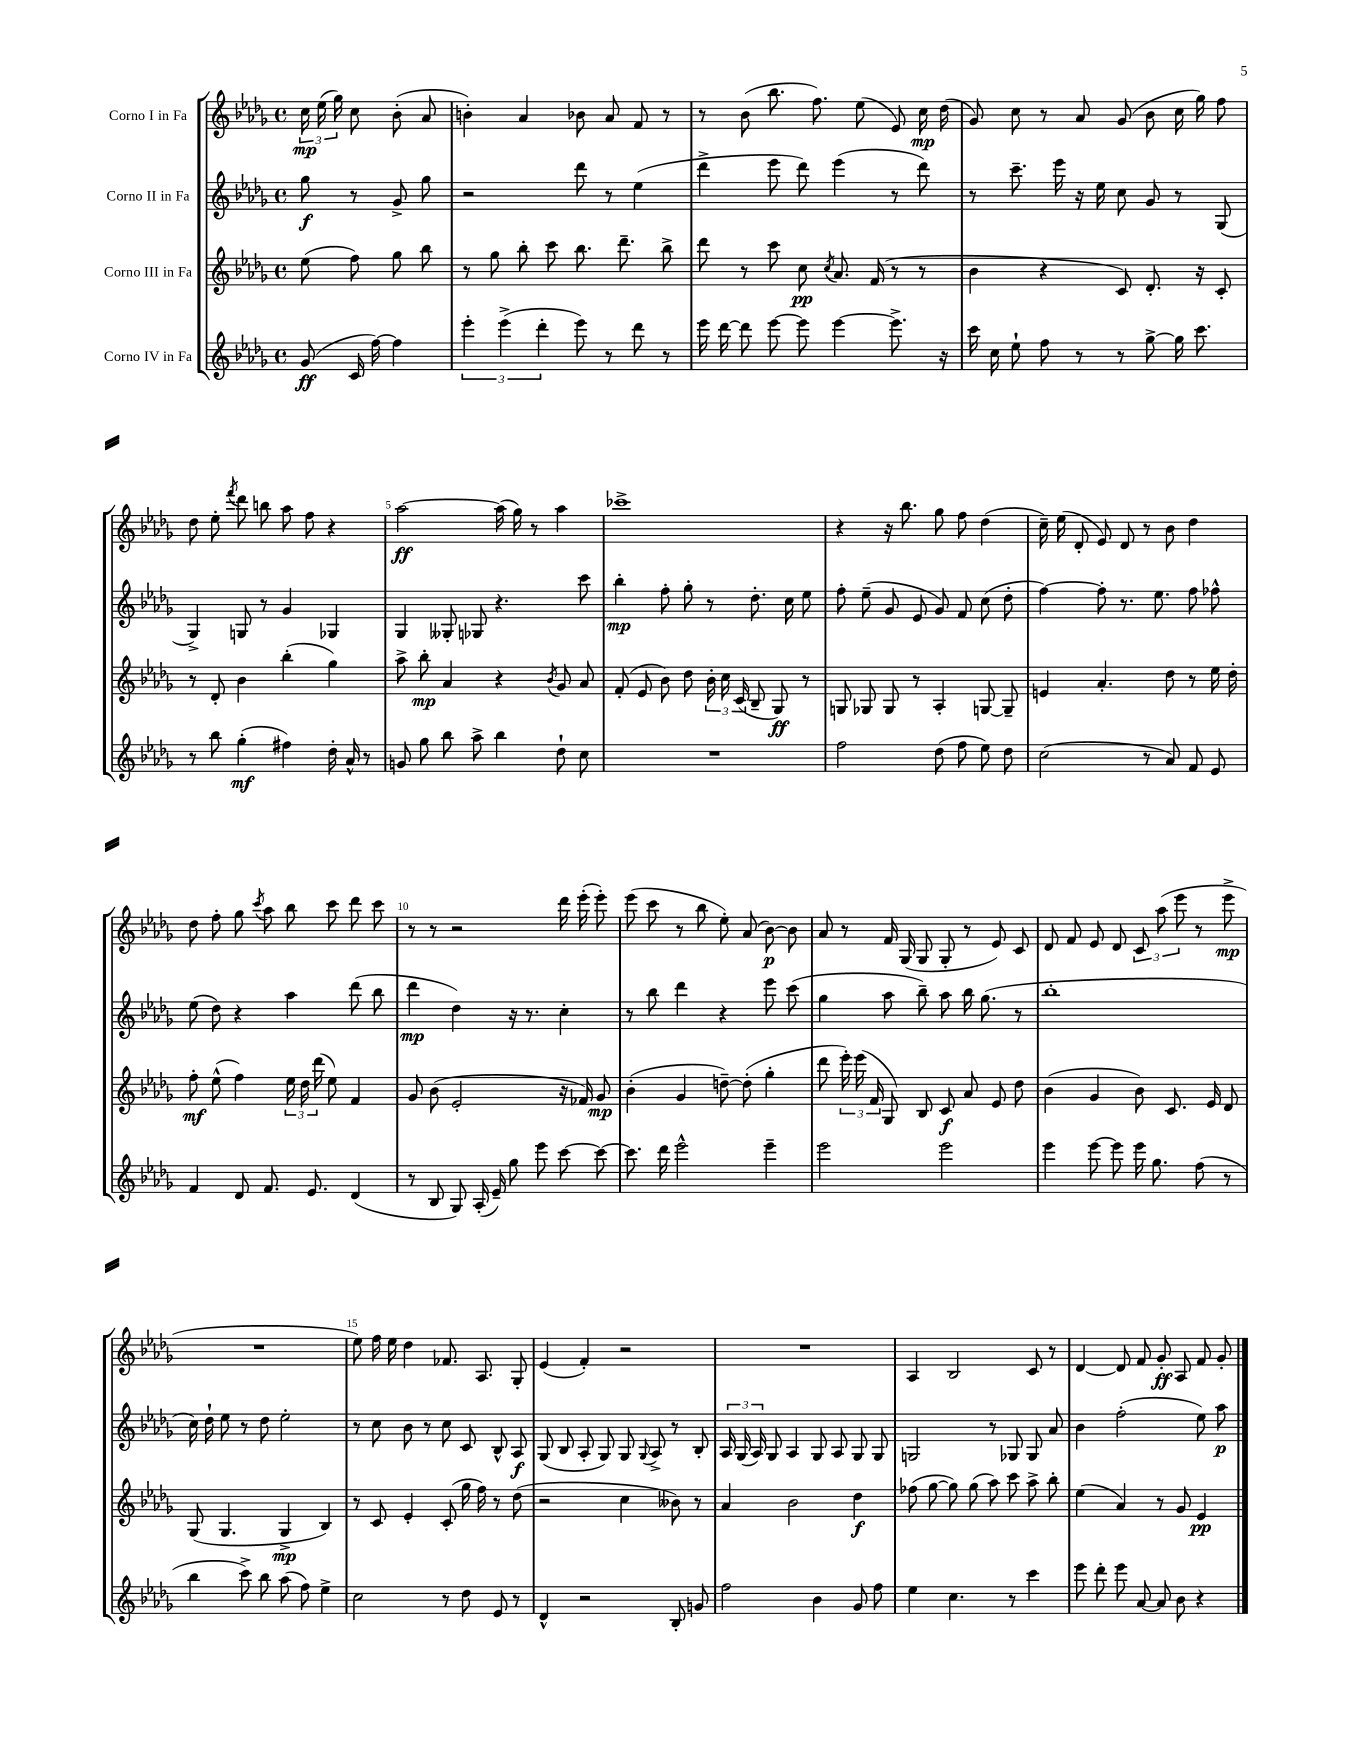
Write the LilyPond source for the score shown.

<<
\new StaffGroup <<
\new Staff = "s0" \with { instrumentName = "Corno I in Fa" } {
    \clef treble \key des \major \defaultTimeSignature \time 4/4 \partial 2
    \autoBeamOff \tuplet 3/2 { c''16\mp ees''16( ges''16) } c''8 bes'8-.( aes'8 |
    b'4-.) aes'4 bes'8 aes'8 f'8 r8 |
    r8 bes'8( bes''8. f''8.) ees''8( ees'8) c''16\mp des''16( |
    ges'8) c''8 r8 aes'8 ges'8( bes'8 c''16 ges''16) f''8 |
    des''8 ees''8-. \acciaccatura { f'''8 } des'''8 b''8 aes''8 f''8 r4 |
    aes''2~\ff aes''16( ges''16) r8 aes''4 |
    ces'''1-> |
    r4 r16 bes''8. ges''8 f''8 des''4( |
    c''16--) ees''16( des'8-. ees'8) des'8 r8 bes'8 des''4 |
    des''8 f''8-. ges''8 \acciaccatura { c'''8 } aes''8 bes''8 c'''8 des'''8 c'''8 |
    r8 r8 r2 des'''16 ees'''16-.( ees'''8-.) |
    ees'''8( c'''8 r8 bes''8 ees''8-.) aes'8( bes'8~\p) bes'8 |
    aes'8 r8 f'16 ges16( ges8 ges8-. r8 ees'8) c'8 |
    des'8 f'8 ees'8 des'8 \tuplet 3/2 { c'8 aes''8( ees'''8 } r8 ees'''8->\mp |
    R1 |
    ees''8) f''16 ees''16 des''4 fes'8. aes8. ges8-. |
    ees'4( f'4-.) r2 |
    R1 |
    aes4 bes2 c'8 r8 |
    des'4~ des'8 f'8 ges'8-.\ff aes8 f'8 ges'8-. \bar "|." |
}
\new Staff = "s1" \with { instrumentName = "Corno II in Fa" } {
    \clef treble \key des \major \defaultTimeSignature \time 4/4 \partial 2
    \autoBeamOff ges''8\f r8 ges'8-> ges''8 |
    r2 des'''8 r8 ees''4( |
    des'''4-> ees'''8 des'''8) ees'''4( r8 des'''8) |
    r8 c'''8.-- ees'''16 r16 ees''16 c''8 ges'8 r8 ges8( |
    ges4->) g8 r8 ges'4 ges4 |
    ges4 geses8-. ges8 r4. c'''8 |
    bes''4-.\mp f''8-. ges''8-. r8 des''8.-. c''16 ees''8 |
    f''8-. ees''8--( ges'8 ees'8 ges'8) f'8 c''8( des''8-. |
    f''4~) f''8-. r8. ees''8. f''8 fes''8-^ |
    ees''8( des''8) r4 aes''4 des'''8( bes''8 |
    des'''4\mp des''4) r16 r8. c''4-. |
    r8 bes''8 des'''4 r4 ees'''8 c'''8( |
    ges''4 aes''8 bes''8--) aes''8 bes''16 ges''8.( r8 |
    bes''1-. |
    c''16) des''16-! ees''8 r8 des''8 ees''2-. |
    r8 c''8 bes'8 r8 c''8 c'8 bes8-^ aes8\f |
    ges8( bes8 aes8-. ges8) ges8 \appoggiatura { ges8 } aes8-> r8 bes8-. |
    \tuplet 3/2 { aes16 ges16( aes16) } ges8 aes4 ges8 aes8 ges8 ges8 |
    g2 r8 ges8 ges8 aes'8 |
    bes'4 f''2-.( ees''8) aes''8\p \bar "|." |
}
\new Staff = "s2" \with { instrumentName = "Corno III in Fa" } {
    \clef treble \key des \major \defaultTimeSignature \time 4/4 \partial 2
    \autoBeamOff ees''8( f''8) ges''8 bes''8 |
    r8 ges''8 bes''8-. c'''8 bes''8. des'''8.-- bes''8-> |
    des'''8 r8 c'''8 c''8\pp \acciaccatura { c''8 } aes'8. f'16( r8 r8 |
    bes'4 r4 c'8) des'8.-. r16 c'8-. |
    r8 des'8-. bes'4 bes''4-.( ges''4) |
    aes''8-> bes''8-.\mp aes'4 r4 \acciaccatura { bes'8 } ges'8 aes'8 |
    f'8-.( ees'8 bes'8) des''8 \tuplet 3/2 { bes'16-. c''16 c'16( } bes8-- ges8\ff) r8 |
    g8 ges8 ges8 r8 aes4-. g8~ g8-- |
    e'4 aes'4.-. des''8 r8 ees''16 des''16-. |
    f''8-.\mf ees''8-^( f''4) \tuplet 3/2 { ees''16 des''16 des'''16( } ees''8) f'4 |
    ges'8 bes'8( ees'2-. r16 fes'16) ges'8\mp |
    bes'4-.( ges'4 d''8~--) d''8-.( ges''4-. |
    des'''8 \tuplet 3/2 { ees'''16-.) ees'''16( f'16 } ges8) bes8 c'8\f aes'8 ees'8 des''8 |
    bes'4( ges'4 bes'8) c'8. ees'16 des'8 |
    ges8( ges4. ges4->\mp bes4) |
    r8 c'8 ees'4-. c'8-.( ges''16 f''16) r8 des''8( |
    r2 c''4 beses'8) r8 |
    aes'4 bes'2 des''4\f |
    fes''8( ges''8~ ges''8) ges''8( aes''8) c'''8 aes''8-> bes''8-. |
    ees''4( aes'4) r8 ges'8 ees'4\pp \bar "|." |
}
\new Staff = "s3" \with { instrumentName = "Corno IV in Fa" } {
    \clef treble \key des \major \defaultTimeSignature \time 4/4 \partial 2
    \autoBeamOff ges'8\ff( c'16 f''16~) f''4 |
    \tuplet 3/2 { ees'''4-. ees'''4->( des'''4-. } ees'''8) r8 des'''8 r8 |
    ees'''16 des'''16~ des'''8 ees'''8~ ees'''8 ees'''4~ ees'''8.-> r16 |
    c'''16 c''16 ees''8-! f''8 r8 r8 ges''8~-> ges''16 c'''8. |
    r8 bes''8 ges''4-.\mf( fis''4) des''16-. aes'16-^ r8 |
    g'8 ges''8 bes''8 aes''8-> bes''4 des''8-! c''8 |
    R1 |
    f''2 des''8( f''8 ees''8) des''8 |
    c''2( r8 aes'8) f'8 ees'8 |
    f'4 des'8 f'8. ees'8. des'4( |
    r8 bes8 ges8) aes16-.( ees'16--) ges''8 ees'''8 c'''8~ c'''8~ |
    c'''8. des'''16 ees'''2-^ ees'''4-- |
    ees'''2 ees'''2 |
    ees'''4 ees'''8~ ees'''8 ees'''16 ges''8. f''8( r8 |
    bes''4 c'''8->) bes''8 aes''8( f''8) ees''4-> |
    c''2 r8 des''8 ees'8 r8 |
    des'4-^ r2 bes8-. g'8 |
    f''2 bes'4 ges'8 f''8 |
    ees''4 c''4. r8 c'''4 |
    ees'''8 des'''8-. ees'''8 aes'8~ aes'8 bes'8 r4 \bar "|." |
}
>>
>>
\layout { \context { \Score \override BarNumber.break-visibility = ##(#f #t #t) barNumberVisibility = #(every-nth-bar-number-visible 5) } }
